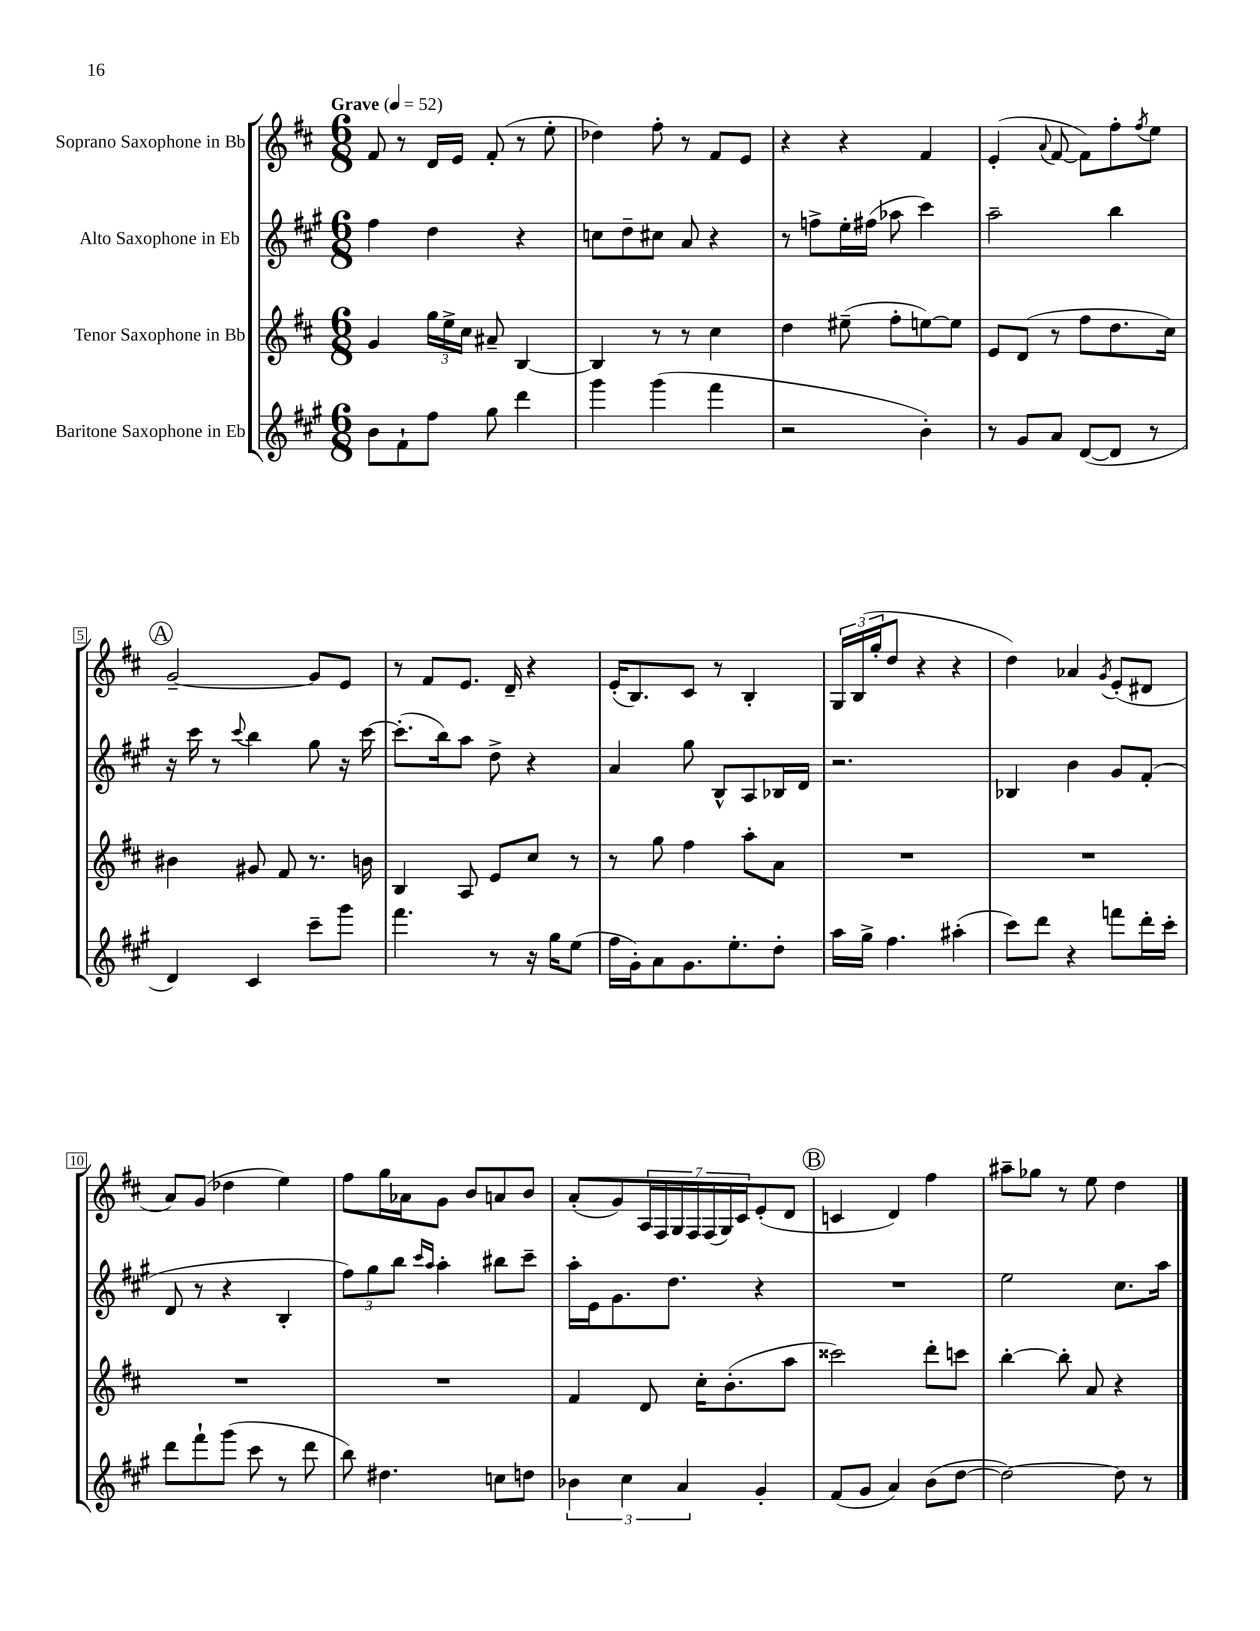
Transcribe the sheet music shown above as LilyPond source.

<<
\new StaffGroup <<
\new Staff = "s0" \with { instrumentName = "Soprano Saxophone in Bb" } {
    \clef treble \key d \major \numericTimeSignature \time 6/8 \tempo "Grave" 4 = 52
    fis'8 r8 d'16 e'16 fis'8-.( r8 e''8-. |
    des''4) fis''8-. r8 fis'8 e'8 |
    r4 r4 fis'4 |
    e'4-.( \appoggiatura { a'8 } fis'8~ fis'8) fis''8-. \acciaccatura { fis''8 } e''8 |
    \mark \markup { \circle "A" } g'2~-- g'8 e'8 |
    r8 fis'8 e'8. d'16-- r4 |
    e'16-.( b8.) cis'8 r8 b4-. |
    \tuplet 3/2 { g16 b16( g''16-. } d''8 r4 r4 |
    d''4) aes'4 \acciaccatura { g'8 } e'8-.( dis'8 |
    a'8) g'8( des''4 e''4) |
    fis''8 g''16 aes'16 g'8 b'8 a'8 b'8 |
    a'8-.( g'8) \tuplet 7/4 { a16 fis16 g16 fis16 fis16( g16) cis'16 } e'8-.( d'8 |
    \mark \markup { \circle "B" } c'4 d'4) fis''4 |
    ais''8-- ges''8 r8 e''8 d''4 \bar "|." |
}
\new Staff = "s1" \with { instrumentName = "Alto Saxophone in Eb" } {
    \clef treble \key a \major \numericTimeSignature \time 6/8
    fis''4 d''4 r4 |
    c''8 d''8-- cis''8 a'8 r4 |
    r8 f''8-> e''16-. fis''16( aes''8 cis'''4) |
    a''2-- b''4 |
    \mark \markup { \circle "A" } r16 cis'''16 r8 \appoggiatura { cis'''8 } b''4 gis''8 r16 cis'''16~ |
    cis'''8.-.( b''16) a''8 d''8-> r4 |
    a'4 gis''8 b8-^ a8 bes16 d'16 |
    r2. |
    bes4 b'4 gis'8 fis'8-.( |
    d'8 r8 r4 b4-. |
    \tuplet 3/2 { fis''8) gis''8 b''8 } \grace { cis'''16 a''16 } a''4-. bis''8 cis'''8-- |
    a''16-. e'16 gis'8. d''8. r4 |
    \mark \markup { \circle "B" } R2. |
    e''2 cis''8. a''16 \bar "|." |
}
\new Staff = "s2" \with { instrumentName = "Tenor Saxophone in Bb" } {
    \clef treble \key d \major \numericTimeSignature \time 6/8
    g'4 \tuplet 3/2 { g''16 e''16-> cis''16 } ais'8-- b4~ |
    b4 r8 r8 cis''4 |
    d''4 eis''8--( fis''8-. e''8~) e''8 |
    e'8 d'8( r8 fis''8 d''8. cis''16) |
    \mark \markup { \circle "A" } bis'4 gis'8 fis'8 r8. b'16 |
    b4 a8 e'8 cis''8 r8 |
    r8 g''8 fis''4 a''8-. a'8 |
    R2. |
    R2. |
    R2. |
    R2. |
    fis'4 d'8 cis''16-. b'8.-.( a''8 |
    \mark \markup { \circle "B" } cisis'''2) d'''8-. c'''8 |
    b''4~-. b''8-. a'8 r4 \bar "|." |
}
\new Staff = "s3" \with { instrumentName = "Baritone Saxophone in Eb" } {
    \clef treble \key a \major \numericTimeSignature \time 6/8
    b'8 fis'8-! fis''8 gis''8 d'''4 |
    gis'''4 gis'''4( fis'''4 |
    r2 b'4-.) |
    r8 gis'8 a'8 d'8~( d'8 r8 |
    \mark \markup { \circle "A" } d'4) cis'4 cis'''8-- gis'''8 |
    fis'''4. r8 r16 gis''16 e''8( |
    fis''16 gis'16-.) a'8 gis'8. e''8.-. d''8-. |
    a''16 gis''16-> fis''4. ais''4-.( |
    cis'''8) d'''8 r4 f'''8 d'''16-. cis'''16-. |
    d'''8 fis'''8-! gis'''8( cis'''8 r8 d'''8 |
    b''8) dis''4. c''8 d''8 |
    \tuplet 3/2 { bes'4 cis''4 a'4 } gis'4-. |
    \mark \markup { \circle "B" } fis'8( gis'8 a'4) b'8( d''8~ |
    d''2~) d''8 r8 \bar "|." |
}
>>
>>
\layout { \context { \Score \override BarNumber.stencil = #(make-stencil-boxer 0.1 0.3 ly:text-interface::print) } }
